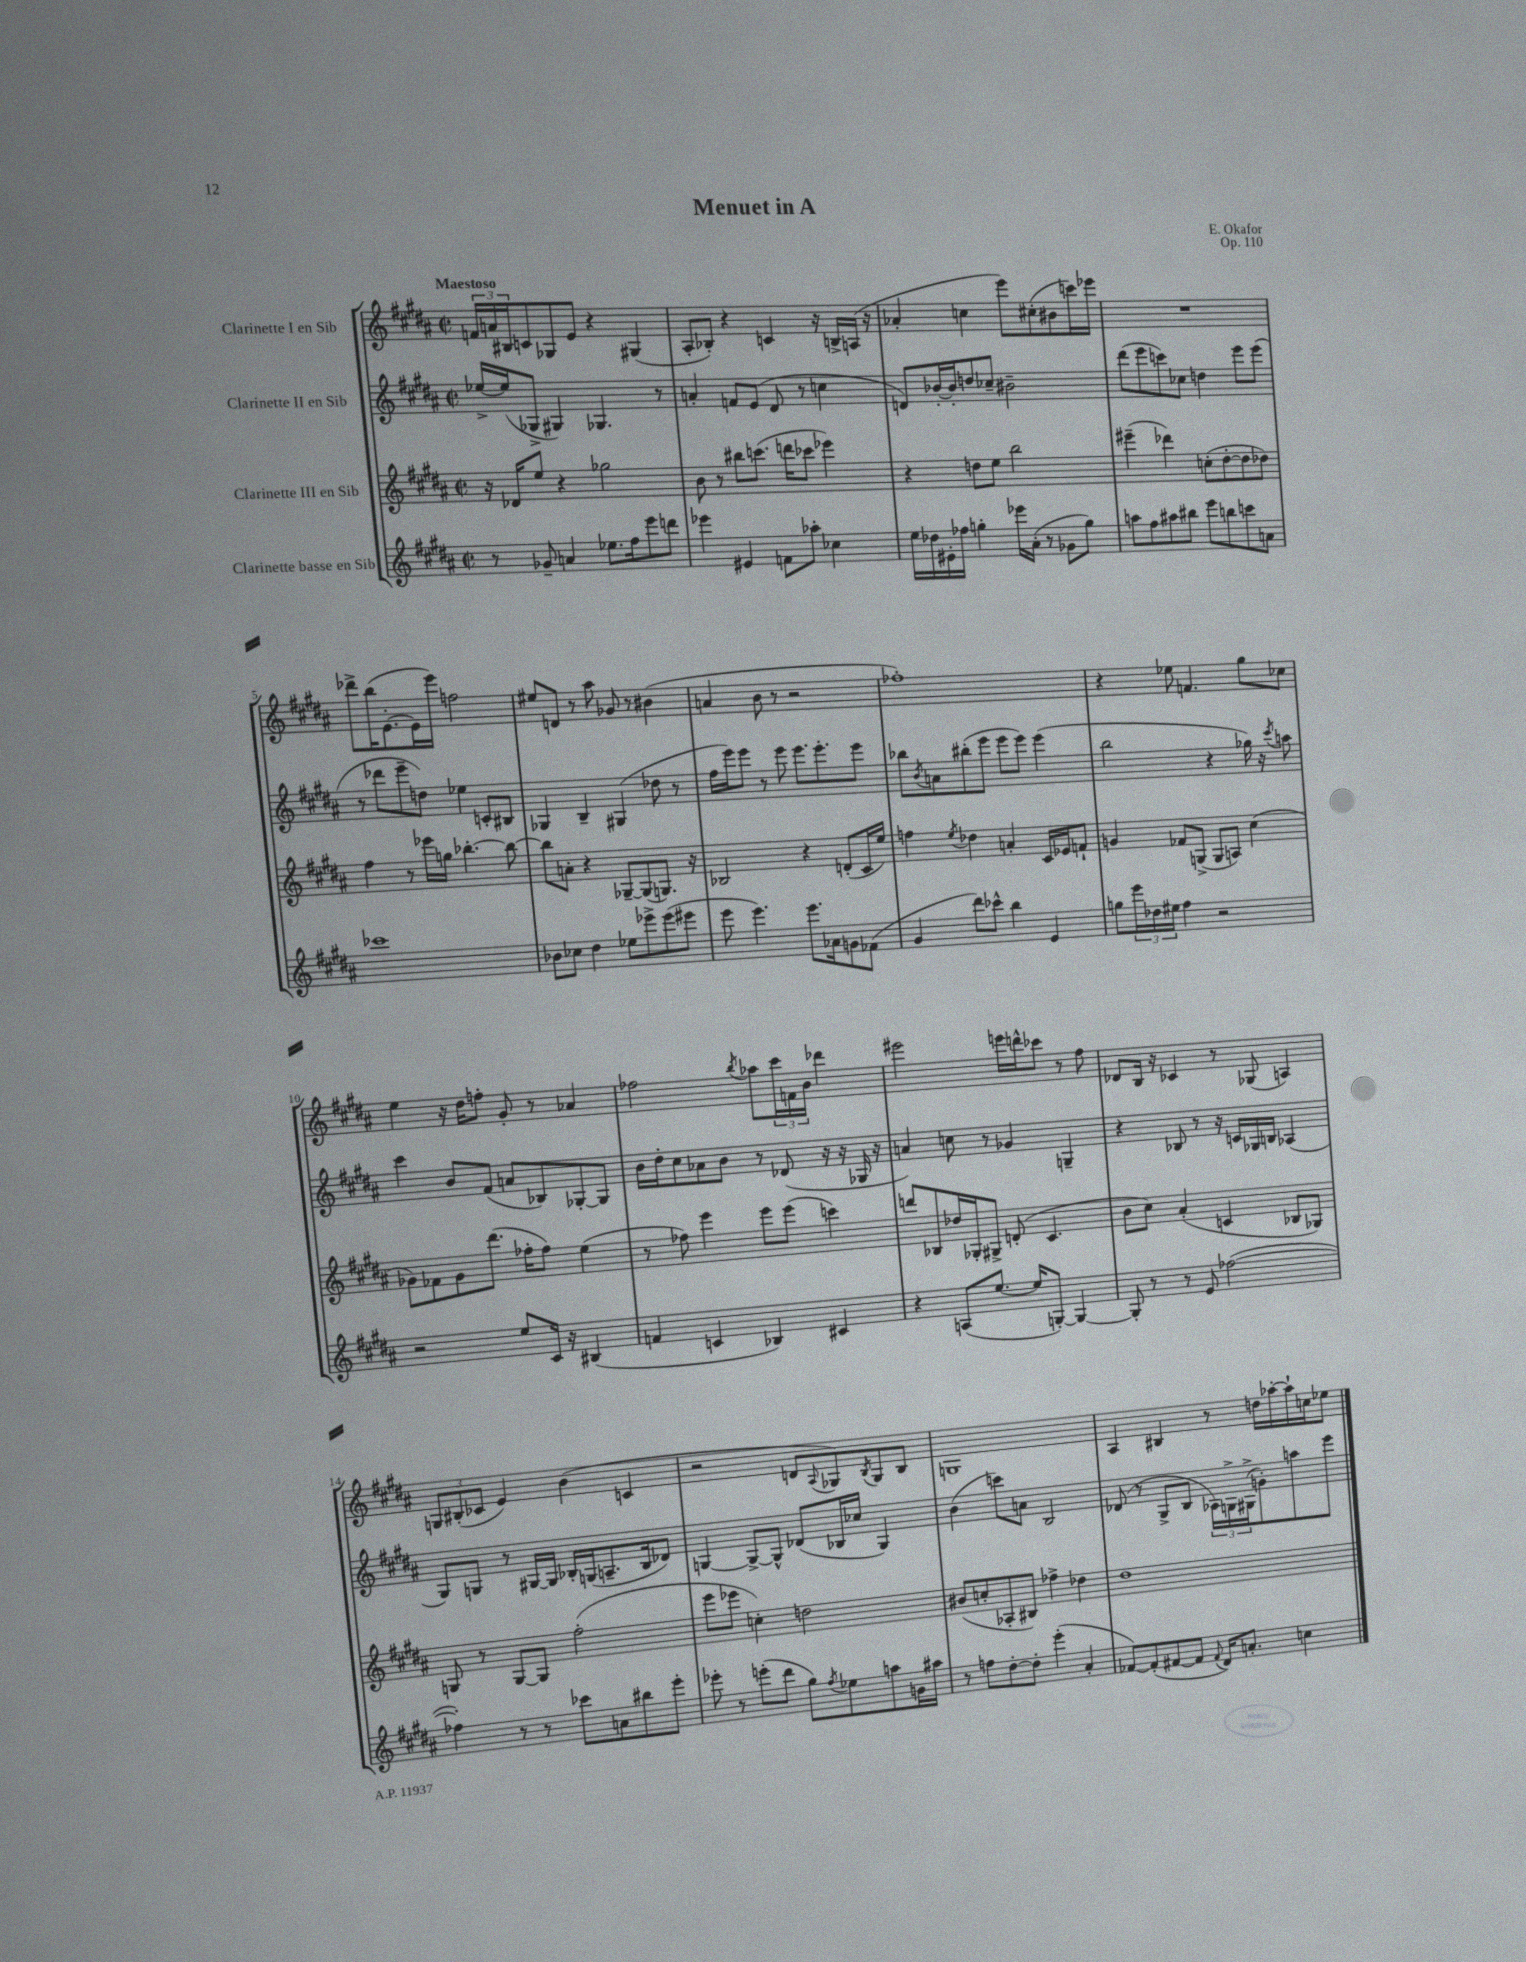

**kern	**kern	**kern	**kern
*part4	*part3	*part2	*part1
*staff4	*staff3	*staff2	*staff1
*I"Clarinette basse en Sib	*I"Clarinette III en Sib	*I"Clarinette II en Sib	*I"Clarinette I en Sib
*clefG2	*clefG2	*clefG2	*clefG2
*k[f#c#g#d#a#]	*k[f#c#g#d#a#]	*k[f#c#g#d#a#]	*k[f#c#g#d#a#]
*M2/2	*M2/2	*M2/2	*M2/2
*met(c|)	*met(c|)	*met(c|)	*met(c|)
=1	=1	=1	=1
!	!	!	!LO:TX:a:B:t=Maestoso
8r	16r	[16ee-X^/LL	24fn/LL
.	.	.	24an/
.	16d-X/KL	(16ee-/J]	.
.	.	.	24B#X/J
8g-X~/	8ee/J	8G-X^/J	8cn/
4an/	4r	4G#X/)	8G-X/
.	.	.	8e/J
8.ee-X\L	2gg-X\	4.G-X/	4r
16ff#\k	.	.	.
8eee\	.	.	(4G#X/
8dddn\J	.	8r	.
=2	=2	=2	=2
4eee-X\	8b\	4an'/	8A#'/L
.	8r	.	8B-X'/J)
4e#X/	8bb#X\L	8fn/L	4r
.	(8.cccn\J	(8e/J	.
8fn\L	.	8d#/	4cn/
.	16dddn\KL	.	.
8aa-X'\J	8ccc-X\J	8r	.
4cc-X\	4eee-X\)	4ccn\	16r
.	.	.	16Bn^/LL
.	.	.	(16An/JJ
.	.	.	16r
=3	=3	=3	=3
16ee\LL	4r	8dn/L)	4a-X'/
16dd-X\	.	.	.
16e#X'\	.	[16b-X'/L	.
16ff-X\JJ	.	16b-'/J]	.
4ggn'\	8ddn\L	8ddn/	4ccn\
.	8ee\J	8cc-X~/J	.
16eee-X\LL	2bb\	2b#X~\	8eee\L)
(16a#'\JJ	.	.	.
8r	.	.	(8cc#X'\
8g-X\L	.	.	8b#X\
8gg\J)	.	.	16cccn\L)
.	.	.	16eee-X\JJ
=4	=4	=4	=4
8aan\L	(4eee#X~\	(8ddd#\L	1r
8ff#\	.	8eee\	.
8aa#X\	4ddd-X\)	8cccn\)	.
8bb#X\J	.	8cc-X\J	.
8eee\L	(8ccn'\L	4ddn\	.
8bbn\	[8dd#'\	.	.
8cccn\	8dd#\]	8eee\L	.
8an\J	8dd-X\J)	(8eee\J	.
!!LO:LB:g=z
=5	=5	=5	=5
1ccc-X	4ff#\	8r	8ddd-X^\L
.	.	8ddd-X\L	(16bb\K
.	.	.	[8.e'\
.	8r	8eee~\	.
.	16eee-X\LL	8ddn\J)	16e\L]
.	16ggn\JJ	.	16eee\JJ)
.	[4.bb-X'\	4ee-X\	2ffn\
.	.	8cn'/L	.
.	8bb-\_	8B#X/J	.
=6	=6	=6	=6
8b-X\L	8bb-\L]	4G-X/	8ee#X/L
8cc-X\J	8an'\J	.	8dn/J
4dd#\	4r	4B~/	8r
.	.	.	8aa#\
8ee-X\L	[8G-X~/L	(4G#X/	8g-X/
8eee-X^\	(8G-/]	.	8r
(8eee-\	8.Gn/J)	8dd-X\	(4b#X\
8eee#X\J	.	8r	.
.	16r	.	.
=7	=7	=7	=7
8eee\	2B-X/	16ff#\LL	4an/
.	.	16eee\J)	.
4.eee\)	.	8eee\J	.
.	.	8r	8b\
.	.	8eee\	8r
8.eee\L	4r	8.eee\L	2r
16a-X\k	.	8.eee'\	.
8gn\	(8dn'/L	.	.
(8f-X\J	16c#/L	8eee\J	.
.	16ee/JJ)	.	.
=8	=8	=8	=8
4g#/	4ffn\	8bb-X\L	1ff-X')
.	.	8qb/	.
.	.	8an\	.
.	8qee/	.	.
8ddd#\L)	4dd-X\	(8bb#X'\	.
8ccc-X^^\J	.	8eee\J	.
4bb\	4an'/	8eee\L	.
.	.	8eee\J)	.
4e/	16c#/LL	(4eee\	.
.	16e-X/J	.	.
.	8fn`/J	.	.
=9	=9	=9	=9
8ggn\L	4gn/	2bb\	4r
24eee\L	.	.	.
24dd-X\	.	.	.
24ee#X\JJ	.	.	.
4ff#\	8f-X/L	.	8ee-X\
.	(8Gn^/J	.	4.fn/
2r	8G/L	4r	.
.	8An/J)	.	.
.	(4cc#\	16gg-X\)	8gg#\L
.	.	16r	.
.	.	8qccc#/	.
.	.	8aan\	8cc-X\J
!!LO:LB:g=z
=10	=10	=10	=10
2r	8g-X\L)	4ccc#\	4ee\
.	8f-X\	.	.
.	8g-\	8b/L	16r
.	.	.	16dd#\KL
.	(8.ddd#\J	(8f#/J	8ffn'\J
8ee/L	.	8an/L	8g#'/
.	16ff-X'\KL	.	.
16c#/Jk	8ff-\J)	8B-X/)	8r
16r	.	.	.
(4B#X/	(4ee\	[8G-X'/	4a-X/
.	.	8G-/J]	.
=11	=11	=11	=11
4fn/	8r	16b\LL	2ff-X\
.	.	16dd#'\J	.
.	8ff-X\)	8cc#\	.
4cn/	4eee\	8a-X\	.
.	.	8b\J	.
.	.	.	8qbb/
4B-X/)	8eee\L	8r	8aa-X\L
.	(8eee\J	(8d-X/	24ccc#\L
.	.	.	24fn\
.	.	.	24b\JJ
4c#X/	4cccn\)	16r	4ddd-X\
.	.	16r	.
.	.	16G-X/	.
.	.	16r	.
=12	=12	=12	=12
4r	8dddn/L	4an/)	2eee#X\
.	8B-X/	.	.
(8An/L	16dd-X/L	8ccn\	.
.	16G-X'/J	.	.
[8.ee/J	8G#X^/J	8r	.
.	(8dn'/	4g-X/	16eeen\LL
16ee/KL]	.	.	16dddn^^\J
[8Gn'/J)	4.c#/	.	8ccc-X\J
4G/_	.	4Gn~/	8r
.	.	.	8ff#\
=13	=13	=13	=13
8G'/]	8b\L	4r	8d-X/L
8r	8cc#\J)	.	16B/Jk
.	.	.	16r
8r	(4a#'/	8B-X/	4c-X/
8e/	.	8r	.
([2ff-X\	4cn/	16r	8r
.	.	16cn/LL	.
.	.	16G-X/	(8G-X/
.	.	16Bn/JJ	.
.	8B-X/L	(4A-X/	4An/)
.	8G-X/J)	.	.
!!LO:LB:g=z
=14	=14	=14	=14
4ff-X'\])	8Gn/	8G#/L)	12Gn/L
.	.	.	(12B#X'/
.	8r	8Gn/J	.
.	.	.	12c-X/J
8r	[8G/L	8r	4e/)
8r	8G/J]	[16G#X/LL	.
.	.	16G#/JJ]	.
8ccc-X\L	(2ff#'\	16B-X'/LL	(4b\
.	.	(16Gn/J	.
8an\	.	8.An~/	.
8bb#X\	.	.	4cn/
.	.	16B-/k	.
8eee'\J	.	8d-X/J)	.
=15	=15	=15	=15
8eee-X'\	8eee\L	[4Gn/	2r
8r	8eee-X\J	.	.
(8eeen'\L	4ccn'\)	8G^/L_	.
8ddd#\J	.	8G^^/J]	.
8gg#\L)	2ddn\	(8d-X/L	8dn/L
8qff#/	.	.	8qqA#/
8ee-X\	.	16B-X/L	8G-X/)
.	.	16cc-X/JJ	.
.	.	.	8qB/
8aan\	.	4G/)	8G-/
16gn\L	.	.	8B/J
16aa#X\JJ	.	.	.
=16	=16	=16	=16
8r	(8b#X/L	(4b\	1Gn
8ffn\L	8ccn'/	.	.
[8dd#'\	8A-X'/	8cccn\L)	.
8dd#'\J]	8B#X/J)	8an\J	.
(4eee'\	4ff-X^\	2B/	.
4a#'/	4dd-X\	.	.
=17	=17	=17	=17
[8f-X/L)	1dd#	(8d-X/	4A#/
(8f-'/]	.	8r	.
[8f#X/	.	8G#^/L	4B#X/
8f#/J]	.	8B/J	.
8qqf#/	.	.	.
16d#/KL)	.	24A-X\LL)	8r
.	.	24Gn^\	.
8.an'/J	.	.	.
.	.	(24G#X^\J	.
.	.	8gn'\)	16ddn\LL
.	.	.	[16aa-X'\
4ccn\	.	8aan\	16aa-`\]
.	.	.	16ccn\J
.	.	8eee\J	8ee-X\J
==	==	==	==
*-	*-	*-	*-
